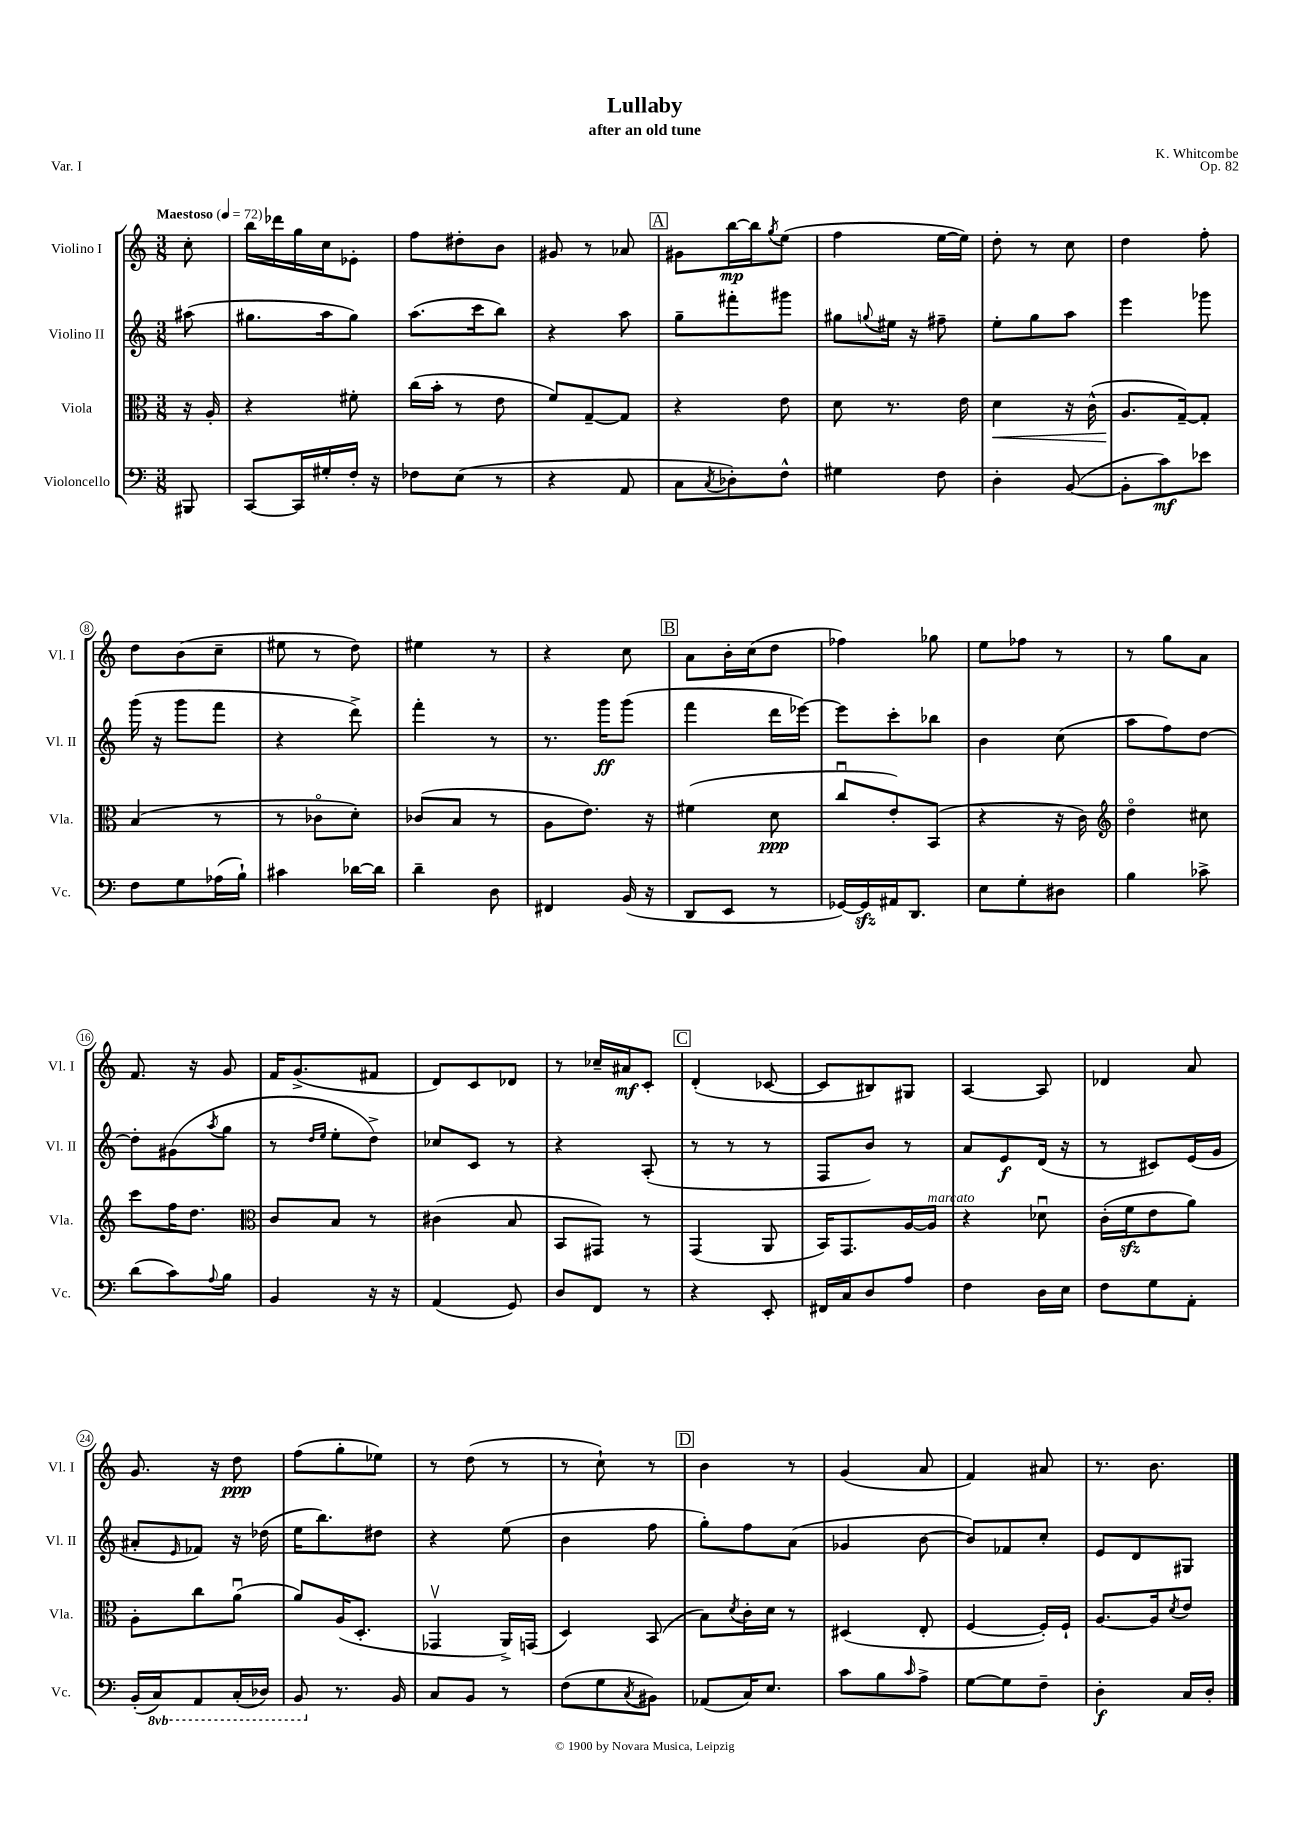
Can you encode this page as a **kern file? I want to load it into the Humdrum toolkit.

**kern	**kern	**kern	**kern
*staff4	*staff3	*staff2	*staff1
*clefF4	*clefC3	*clefG2	*clefG2
*k[]	*k[]	*k[]	*k[]
*M3/8	*M3/8	*M3/8	*M3/8
*MM72	*MM72	*MM72	*MM72
8BBB#/	16r	(8aa#\	8cc'\
.	16A'/	.	.
=	=	=	=
[8CC/L	4r	8.gg#\L	16bb\LL
.	.	.	16ddd-\
16CC/]L	.	.	16gg\
16G#'/	.	16aa\k	16cc\J
16F'/JJ	8f#'\	8gg#\J)	8e-'\J
16r	.	.	.
=	=	=	=
8F-\L	(16cc\LL	(8.aa\L	8ff\L
.	16b'\JJ	.	.
(8E\J	8r	.	8dd#'\
.	.	16ccc\k	.
8r	8e\	8bb\J)	8b\J
=	=	=	=
4r	8f/L)	4r	8g#/
.	[8G~/	.	8r
8AA/	8G/]J	8aa\	8a-/
=	=	=	=
8C\L	4r	8gg~\L	8g#\L
8qC/	.	.	.
8D-'\)	.	8fff#'\	[16bb\L
.	.	.	16bb\]J
.	.	.	8qgg/
8F^^\J	8e\	8ggg#\J	(8ee\J
=	=	=	=
4G#\	8d\	8gg#\L	4ff\
.	.	8qqgg/	.
.	8.r	16ee#\Jk	.
.	.	16r	.
8F\	.	8ff#~\	[16ee\LL
.	16e\	.	16ee\]JJ)
=	=	=	=
4D'\	4d\	8ee'\L	8dd'\
.	.	8gg\	8r
([8BB/	16r	8aa\J	8cc\
.	(16c^^\	.	.
=	=	=	=
8BB'\]L	8.A/L	4eee\	4dd\
8c\)	.	.	.
.	[16G~/k)	.	.
8e-\J	8G'/]J	8ggg-\	8ff'\
=	=	=	=
8F\L	(4B/	(16ggg\	8dd\L
.	.	16r	.
8G\	.	8ggg\L	(8b\
(16A-\L	8r	8fff\J	8cc~\J
16B`\JJ)	.	.	.
=	=	=	=
4c#\	8r	4r	8ee#\
.	8c-o\L	.	8r
[16d-\LL	8d'\J)	8ddd^\)	8dd\)
16d-\]JJ	.	.	.
=	=	=	=
4d~\	(8c-/L	4fff'\	4ee#\
.	8B/J	.	.
8D\	8r	8r	8r
=	=	=	=
4FF#/	8A\L	8.r	4r
.	8.e\J)	.	.
.	.	16ggg\LK	.
(16BB/	.	(8ggg\J	8cc\
16r	16r	.	.
=	=	=	=
8DD/L	(4f#\	4fff\	8a\L
8EE/J	.	.	16b'\L
.	.	.	(16cc\J
8r	8d\	16ddd\LL	8dd\J
.	.	[16eee-\JJ)	.
=	=	=	=
[16GG-/LL)	8ccu/L	8eee-\]L	4ff-\)
16GG-/]	.	.	.
16AA#/J	8e'/)	8ccc'\	.
8.DD/J	.	.	.
.	(8BB/J	8bb-\J	8gg-\
=	=	=	=
8E\L	4r	4b\	8ee\L
8G'\	.	.	8ff-\J
8D#\J	16r	(8cc\	8r
.	16c\)	.	.
=	=	=	=
*	*clefG2	*	*
4B\	4ddo\	8aa\L	8r
.	.	8ff\)	8gg\L
8c-^\	8cc#\	[8dd\J	8a\J
=	=	=	=
(8d\L	8ccc\L	8dd'\]L	8.f/
8c\)	16ff\K	(8g#\	.
.	8.dd\J	.	16r
8qqA/	.	8qaa/	.
8B\J	.	8gg\J	8g/
=	=	=	=
*	*clefC3	*	*
4BB/	8c/L	8r	16f/LK
.	.	.	(8.g^/
.	.	16qqdd/LL	.
.	.	16qqee/JJ	.
.	8B/J	8ee'\L	.
16r	8r	8dd^\J)	8f#/J
16r	.	.	.
=	=	=	=
(4AA/	(4c#\	8cc-/L	8d/L)
.	.	8c/J	8c/
8GG/)	8B/	8r	8d-/J
=	=	=	=
8D/L	8BB/L	4r	8r
8FF/J	8GG#/J)	.	16cc-~/LL
.	.	.	16a#/J
8r	8r	(8A'/	8c'/J
=	=	=	=
4r	(4GG/	8r	(4d'/
.	.	8r	.
8EE'/	8AA/	8r	[8c-/
=	=	=	=
16FF#/LL	16BB/LK)	8F/L	8c-/]L
16C/J	8.GG/	.	.
8D/	.	8b/J)	8B#/)
8A/J	[16A/L	8r	8G#/J
.	16A/]JJ	.	.
=	=	=	=
4F\	4r	8a/L	[4A/
.	.	8e/	.
16D\LL	8d-u\	(16d/Jk	8A/]
16E\JJ	.	16r	.
=	=	=	=
8F\L	(16c'\LL	8r	4d-/
.	16f\J	.	.
8G\	8e\	8c#/L)	.
8AA'\J	8a\J)	(16e/L	8a/
.	.	16g/JJ	.
=	=	=	=
(16BB'/LL	8A'\L	8a#'/L	8.g/
16CC/J)	.	.	.
.	.	16qqe/	.
8AAA/	8cc\	8f-/J)	.
.	.	.	16r
(16CC'/L	(8au\J	16r	8dd\
16DD-/JJ)	.	(16dd-\	.
=	=	=	=
8BBB/	8a/L)	16ee\LK	(8ff\L
.	.	8.bb\)	.
8.r	(16A/K	.	8gg'\
.	8.D'/J	.	.
.	.	8dd#\J	8ee-\J)
16BB/	.	.	.
=	=	=	=
8C/L	4GG-v/	4r	8r
8BB/J	.	.	(8dd\
8r	16AA^/LL)	(8ee\	8r
.	(16GG/JJ	.	.
=	=	=	=
(8F\L	4D/)	4b\	8r
8G\	.	.	8cc`\)
8qC/	.	.	.
8BB#\J)	(8BB/	8ff\	8r
=	=	=	=
(8AA-/L	8B\L)	8gg'\L)	4b\
.	8qd/	.	.
16C/K)	16c'\L	8ff\	.
8.E/J	16d\JJ	.	.
.	8r	(8a\J	8r
=	=	=	=
8c\L	(4D#/	4g-/	(4g/
8B\	.	.	.
16qqc/	.	.	.
8A^\J	8E'/	[8b\	8a/
=	=	=	=
[8G\L	[4F/	8b/]L)	4f/)
8G\]	.	8f-/	.
8F~\J	16F'/]LL)	8cc'/J	8a#/
.	16F`/JJ	.	.
=	=	=	=
4D'\	[8.A/L	8e/L	8.r
.	.	8d/	.
.	16A/]k	.	8.b\
.	8qd/	.	.
16C/LL	8e/J	8G#/J	.
16D'/JJ	.	.	.
==	==	==	==
*-	*-	*-	*-
